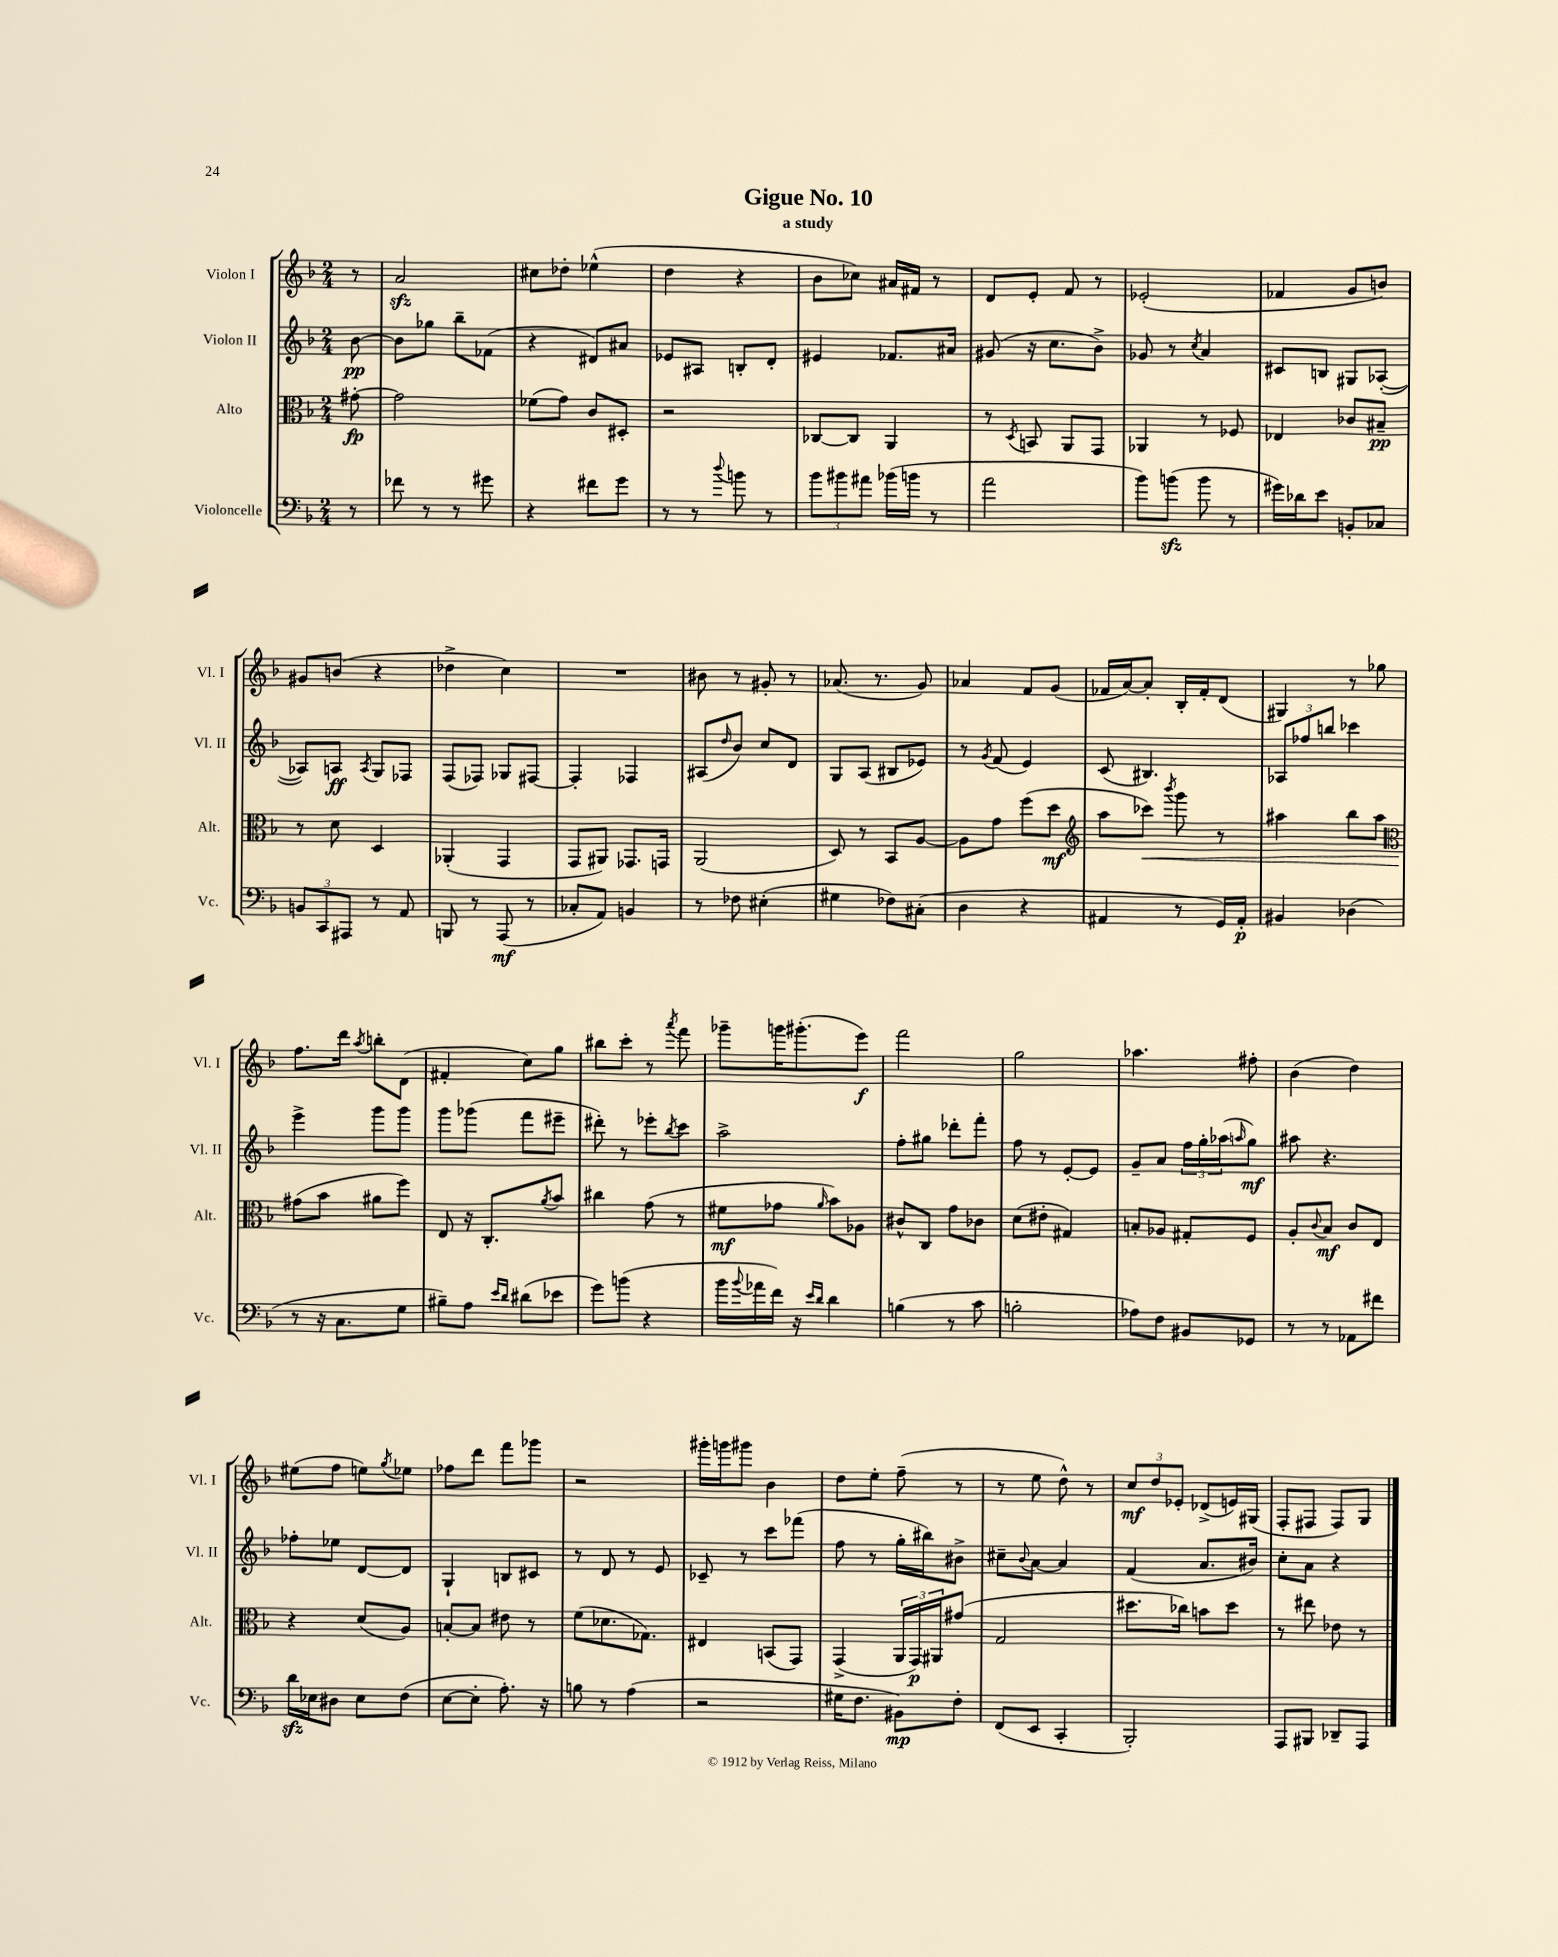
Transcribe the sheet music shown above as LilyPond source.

\header { title = "Gigue No. 10" subtitle = "a study" }
<<
\new StaffGroup <<
\new Staff = "s0" \with { instrumentName = "Violon I" shortInstrumentName = "Vl. I" } {
    \clef treble \key f \major \numericTimeSignature \time 2/4 \partial 8
    r8 |
    a'2\sfz |
    cis''8 des''8-. ees''4-^( |
    d''4 r4 |
    bes'8 ces''8) ais'16 fis'16 r8 |
    d'8 e'8-. f'8 r8 |
    ees'2-.( |
    fes'4 g'8 b'8) |
    gis'8 b'8( r4 |
    des''4-> c''4) |
    R2 |
    bis'8 r8 gis'8-. r8 |
    aes'8.( r8. g'8) |
    aes'4 f'8 g'8( |
    fes'16 a'16~) a'8-. bes16-. fes'16-. d'8( |
    gis4) r8 ges''8 |
    f''8. d'''16 \acciaccatura { a''8 } b''8-. d'8( |
    fis'4-. c''8) g''8 |
    bis''8 c'''8-. r8 \acciaccatura { a'''8 } f'''8 |
    ges'''8-- g'''16 gis'''8.-.( e'''8\f) |
    f'''2 |
    g''2 |
    aes''4. fis''8-. |
    bes'4( d''4) |
    eis''8( f''8 e''8) \acciaccatura { g''8 } ees''8 |
    fes''8 d'''8 f'''8 ges'''8 |
    r2 |
    gis'''16-. g'''16 gis'''8 bes'4 |
    d''8 e''8-. f''8--( r8 |
    r8 e''8 d''8-^) r8 |
    \tuplet 3/2 { c''8\mf d''8 ees'8-. } des'8->( e'16) gis16( |
    f8-. fis8 fis8) g8 \bar "|." |
}
\new Staff = "s1" \with { instrumentName = "Violon II" shortInstrumentName = "Vl. II" } {
    \clef treble \key f \major \numericTimeSignature \time 2/4 \partial 8
    bes'8~\pp |
    bes'8 ges''8 bes''8-- fes'8( |
    r4 dis'8) ais'8 |
    ees'8 ais8 b8-. d'8-. |
    eis'4 fes'8. ais'16 |
    gis'8( r16 c''8. bes'8->) |
    ges'8 r8 \acciaccatura { c''8 } a'4 |
    cis'8 b8 gis8 aes8~-.( |
    aes8) a8\ff \acciaccatura { a8 } g8 fes8 |
    f8( fes8) ges8 fis8~ |
    fis4-. fes4 |
    ais8( \grace { d''16 } bes'8) c''8 d'8 |
    g8 a8( bis8 ees'8) |
    r8 \acciaccatura { g'8 } f'8( e'4) |
    c'8( bis4.) |
    \tuplet 3/2 { aes8 fes''8 b''8 } ces'''4 |
    e'''4-> g'''8 g'''8 |
    g'''8 ges'''8( f'''8 eis'''8-- |
    dis'''8-.) r8 ees'''8-. \acciaccatura { bes''8 } c'''8 |
    a''2-> |
    f''8-. gis''8 des'''8-. f'''8-. |
    f''8 r8 e'8~-. e'8 |
    g'8-- a'8 \tuplet 3/2 { f''16 g''16-. aes''16( } \grace { a''16 } g''8\mf) |
    ais''8 r4. |
    fes''8-. ees''8 d'8~ d'8 |
    g4-! b8 cis'8 |
    r8 d'8 r8 e'8 |
    ces'8-- r8 c'''8 fes'''8( |
    f''8 r8 g''16-. bis''16) bis'8-> |
    cis''8-- \appoggiatura { bes'8 } a'8~ a'4 |
    f'4( a'8. bis'16) |
    c''8-. a'8 r4 \bar "|." |
}
\new Staff = "s2" \with { instrumentName = "Alto" shortInstrumentName = "Alt." } {
    \clef alto \key f \major \numericTimeSignature \time 2/4 \partial 8
    gis'8~-.\fp |
    gis'2 |
    fes'8( g'8) c'8 dis8-. |
    r2 |
    ces8~ ces8 a,4 |
    r8 \acciaccatura { d8 } b,8 a,8 g,8 |
    aes,4 r8 fes8 |
    ees4 ces'8 bis8--\pp |
    r8 d'8 d4 |
    aes,4-.( g,4 |
    g,8 ais,8) ges,8. g,16 |
    a,2( |
    d8) r8 bes,8 a8~ |
    a8 g'8 f''8( d''8\mf |
    \clef treble a''8 ces'''8\<) \acciaccatura { bes'''8 } g'''8 r8 |
    ais''4 bes''8 ais''8 |
    \clef alto gis'8\!( bes'8 ais'8 f''8) |
    e8 r16 c8.-. \acciaccatura { a'8 } bes'8 |
    cis''4 g'8( r8 |
    fis'8\mf ges'8 \grace { a'16 } bes'8) aes8 |
    cis'8-^ c8 g'8 ces'8 |
    d'8( eis'8-. gis4) |
    b8-. aes8 gis8-. f8 |
    a8-. \appoggiatura { c'8 } bes8\mf c'8 e8 |
    r4 d'8( a8) |
    b8~-. b8 eis'8 r8 |
    f'8( des'8. ges8.) |
    eis4 b,8( g,8) |
    g,4->( \tuplet 3/2 { a,16 g,16\p) ais,16 } gis'8( |
    g2 |
    dis''8. ces''16) b'8 dis''8 |
    r8 eis''8 ees'8 r8 \bar "|." |
}
\new Staff = "s3" \with { instrumentName = "Violoncelle" shortInstrumentName = "Vc." } {
    \clef bass \key f \major \numericTimeSignature \time 2/4 \partial 8
    r8 |
    fes'8 r8 r8 gis'8 |
    r4 fis'8 g'8 |
    r8 r8 \appoggiatura { d''8 } b'8 r8 |
    \tuplet 3/2 { bes'8 bis'8 ais'8 } bes'16( b'16 r8 |
    a'2 |
    bes'8) b'8\sfz( b'8 r8 |
    gis'16) des'16 e'8 b,8-. ces8 |
    \tuplet 3/2 { b,8 c,8 ais,,8 } r8 a,8 |
    b,,8 r8 a,,8\mf( r8 |
    ces8-. a,8) b,4 |
    r8 fes8 eis4-.( |
    gis4 fes8) cis8-.( |
    d4 r4 |
    ais,4 r8 g,16) ais,16-.\p |
    bis,4 des4( |
    r8 r16 c8. g8 |
    bis8--) a8 \grace { e'16 d'16 } dis'8( ees'8 |
    g'8) b'8( r4 |
    bes'16 \appoggiatura { bes'8 } aes'16 f'16) r16 \grace { e'16 d'16 } d'4 |
    b4( r8 c'8 |
    b2-. |
    aes8) f8 bis,8 ges,8 |
    r8 r8 aes,8 fis'8 |
    d'16\sfz ees16 dis8 ees8 f8( |
    e8~ e8-. a8.-.) r16 |
    b8 r8 a4( |
    r2 |
    gis16 f8. bis,8\mp) f8-. |
    f,8( e,8 c,4-. |
    bes,,2-.) |
    a,,8 bis,,8 des,8-- a,,8 \bar "|." |
}
>>
>>
\layout { \context { \Score \remove "Bar_number_engraver" } }
